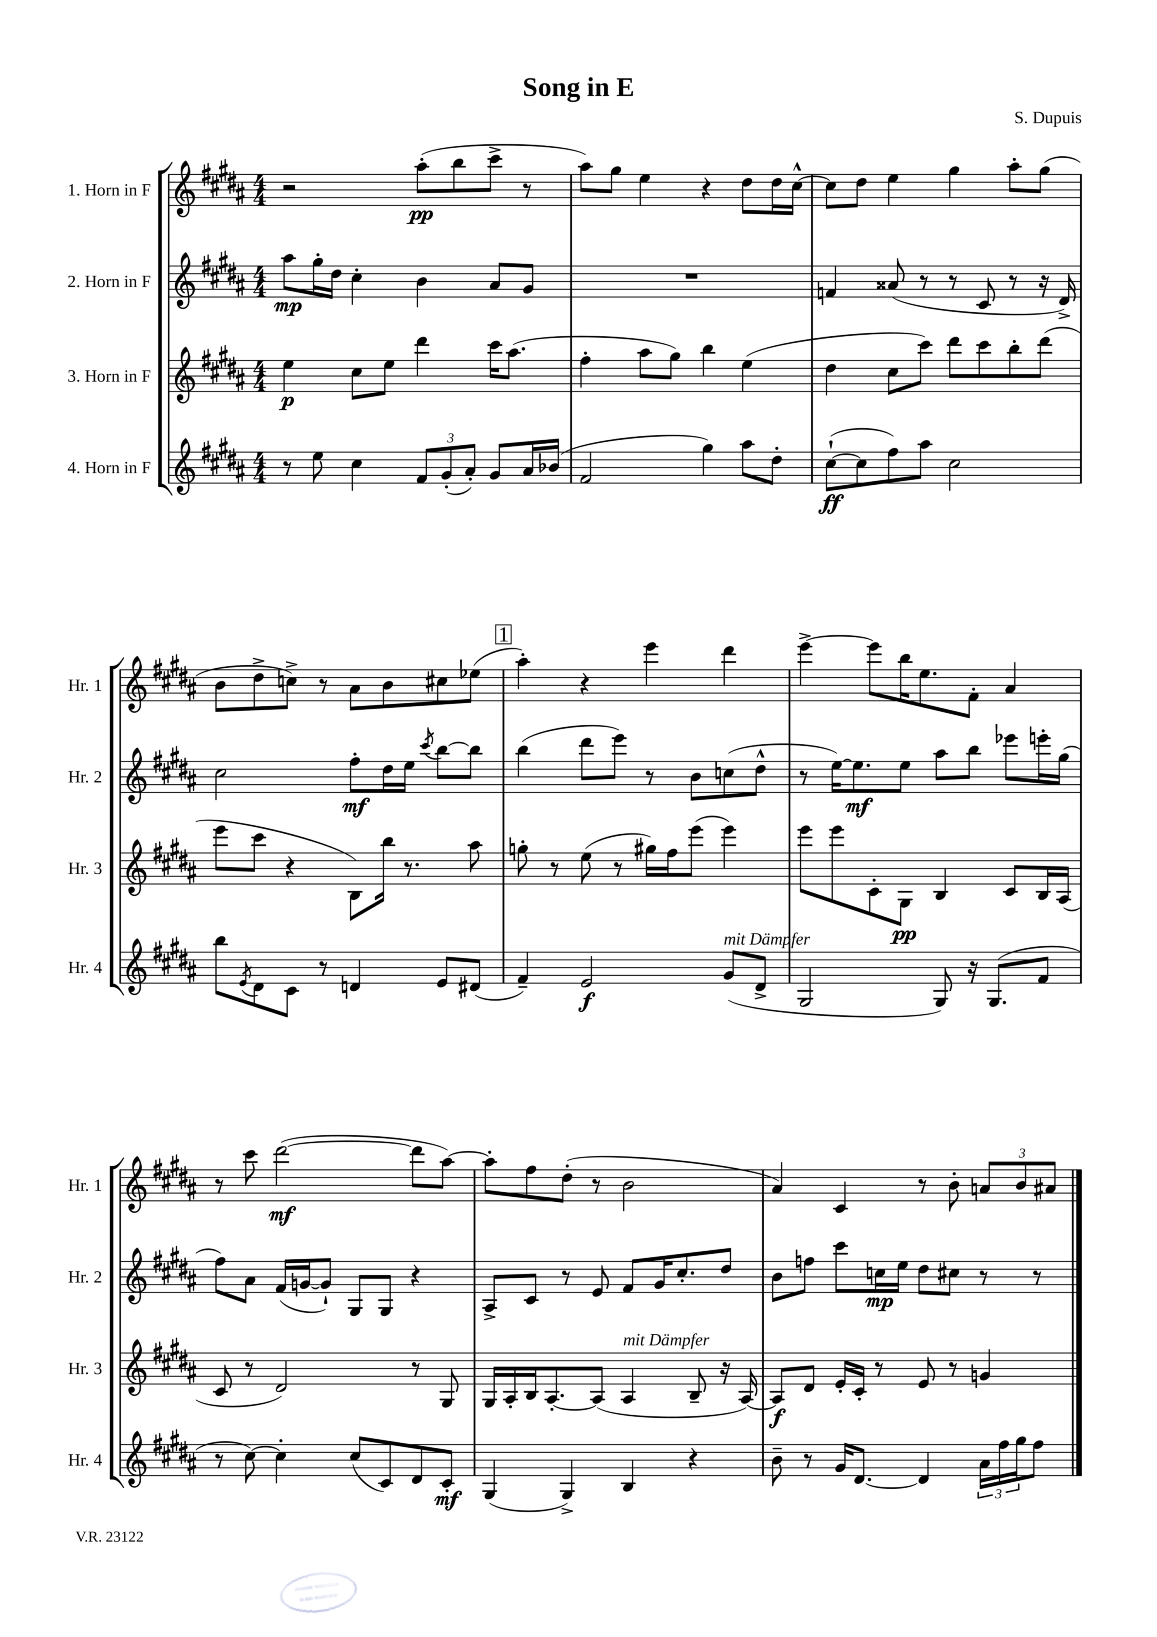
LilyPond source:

\header { title = "Song in E" composer = "S. Dupuis" }
<<
\new StaffGroup <<
\new Staff = "s0" \with { instrumentName = "1. Horn in F" shortInstrumentName = "Hr. 1" } {
    \clef treble \key b \major \numericTimeSignature \time 4/4
    r2 ais''8-.\pp( b''8 cis'''8-> r8 |
    ais''8) gis''8 e''4 r4 dis''8 dis''16 cis''16~-^ |
    cis''8 dis''8 e''4 gis''4 ais''8-. gis''8( |
    b'8 dis''8-> c''8->) r8 ais'8 b'8 cis''8 ees''8( |
    \mark \markup { \box "1" } ais''4-.) r4 e'''4 dis'''4 |
    e'''4~-> e'''8 b''16 e''8. fis'8-. ais'4 |
    r8 cis'''8 dis'''2~\mf( dis'''8 ais''8~) |
    ais''8-. fis''8 dis''8-.( r8 b'2 |
    ais'4) cis'4 r8 b'8-. \tuplet 3/2 { a'8 b'8 ais'8 } \bar "|." |
}
\new Staff = "s1" \with { instrumentName = "2. Horn in F" shortInstrumentName = "Hr. 2" } {
    \clef treble \key b \major \numericTimeSignature \time 4/4
    ais''8\mp gis''16-. dis''16 cis''4-. b'4 ais'8 gis'8 |
    R1 |
    f'4 aisis'8( r8 r8 cis'8 r8 r16 dis'16->) |
    cis''2 fis''8-.\mf dis''16 e''16 \acciaccatura { cis'''8 } b''8~ b''8 |
    \mark \markup { \box "1" } b''4( dis'''8 e'''8) r8 b'8 c''8( dis''8-^ |
    r8 e''16~) e''8.\mf e''8 ais''8 b''8 ees'''8 e'''16-. gis''16( |
    fis''8) ais'8 fis'16( g'16~ g'8-!) gis8 gis8 r4 |
    ais8-> cis'8 r8 e'8 fis'8 gis'16 cis''8.-. dis''8 |
    b'8 f''8 cis'''8 c''16\mp e''16 dis''8 cis''8 r8 r8 \bar "|." |
}
\new Staff = "s2" \with { instrumentName = "3. Horn in F" shortInstrumentName = "Hr. 3" } {
    \clef treble \key b \major \numericTimeSignature \time 4/4
    e''4\p cis''8 e''8 dis'''4 cis'''16 ais''8.( |
    fis''4-. ais''8 gis''8) b''4 e''4( |
    dis''4 cis''8 cis'''8) dis'''8 cis'''8 b''8-. dis'''8( |
    e'''8 cis'''8 r4 b8) b''16 r8. ais''8 |
    \mark \markup { \box "1" } g''8-. r8 e''8( r8 gis''16) fis''16 e'''8( e'''4) |
    e'''8 e'''8 cis'8-. gis8\pp b4 cis'8 b16 ais16( |
    cis'8 r8 dis'2) r8 gis8 |
    gis16 ais16-. b16 ais8.~-. ais8( ais4^\markup { \italic "mit Dämpfer" } b8-- r16 ais16~) |
    ais8\f dis'8 e'16-. cis'16-. r8 e'8 r8 g'4 \bar "|." |
}
\new Staff = "s3" \with { instrumentName = "4. Horn in F" shortInstrumentName = "Hr. 4" } {
    \clef treble \key b \major \numericTimeSignature \time 4/4
    r8 e''8 cis''4 \tuplet 3/2 { fis'8 gis'8-.( ais'8-.) } gis'8 ais'16 bes'16( |
    fis'2 gis''4) ais''8 dis''8-. |
    cis''8~-!\ff( cis''8 fis''8) ais''8 cis''2 |
    b''8 \acciaccatura { e'8 } dis'8 cis'8 r8 d'4 e'8 dis'8( |
    \mark \markup { \box "1" } fis'4--) e'2\f gis'8^\markup { \italic "mit Dämpfer" }( dis'8-> |
    gis2 gis8) r16 gis8.( fis'8 |
    r8 cis''8~) cis''4-. cis''8( cis'8) dis'8 cis'8-.\mf |
    gis4( gis4->) b4 r4 |
    b'8-- r8 gis'16 dis'8.~ dis'4 \tuplet 3/2 { ais'16 fis''16 gis''16 } fis''8 \bar "|." |
}
>>
>>
\layout { \context { \Score \remove "Bar_number_engraver" } }
